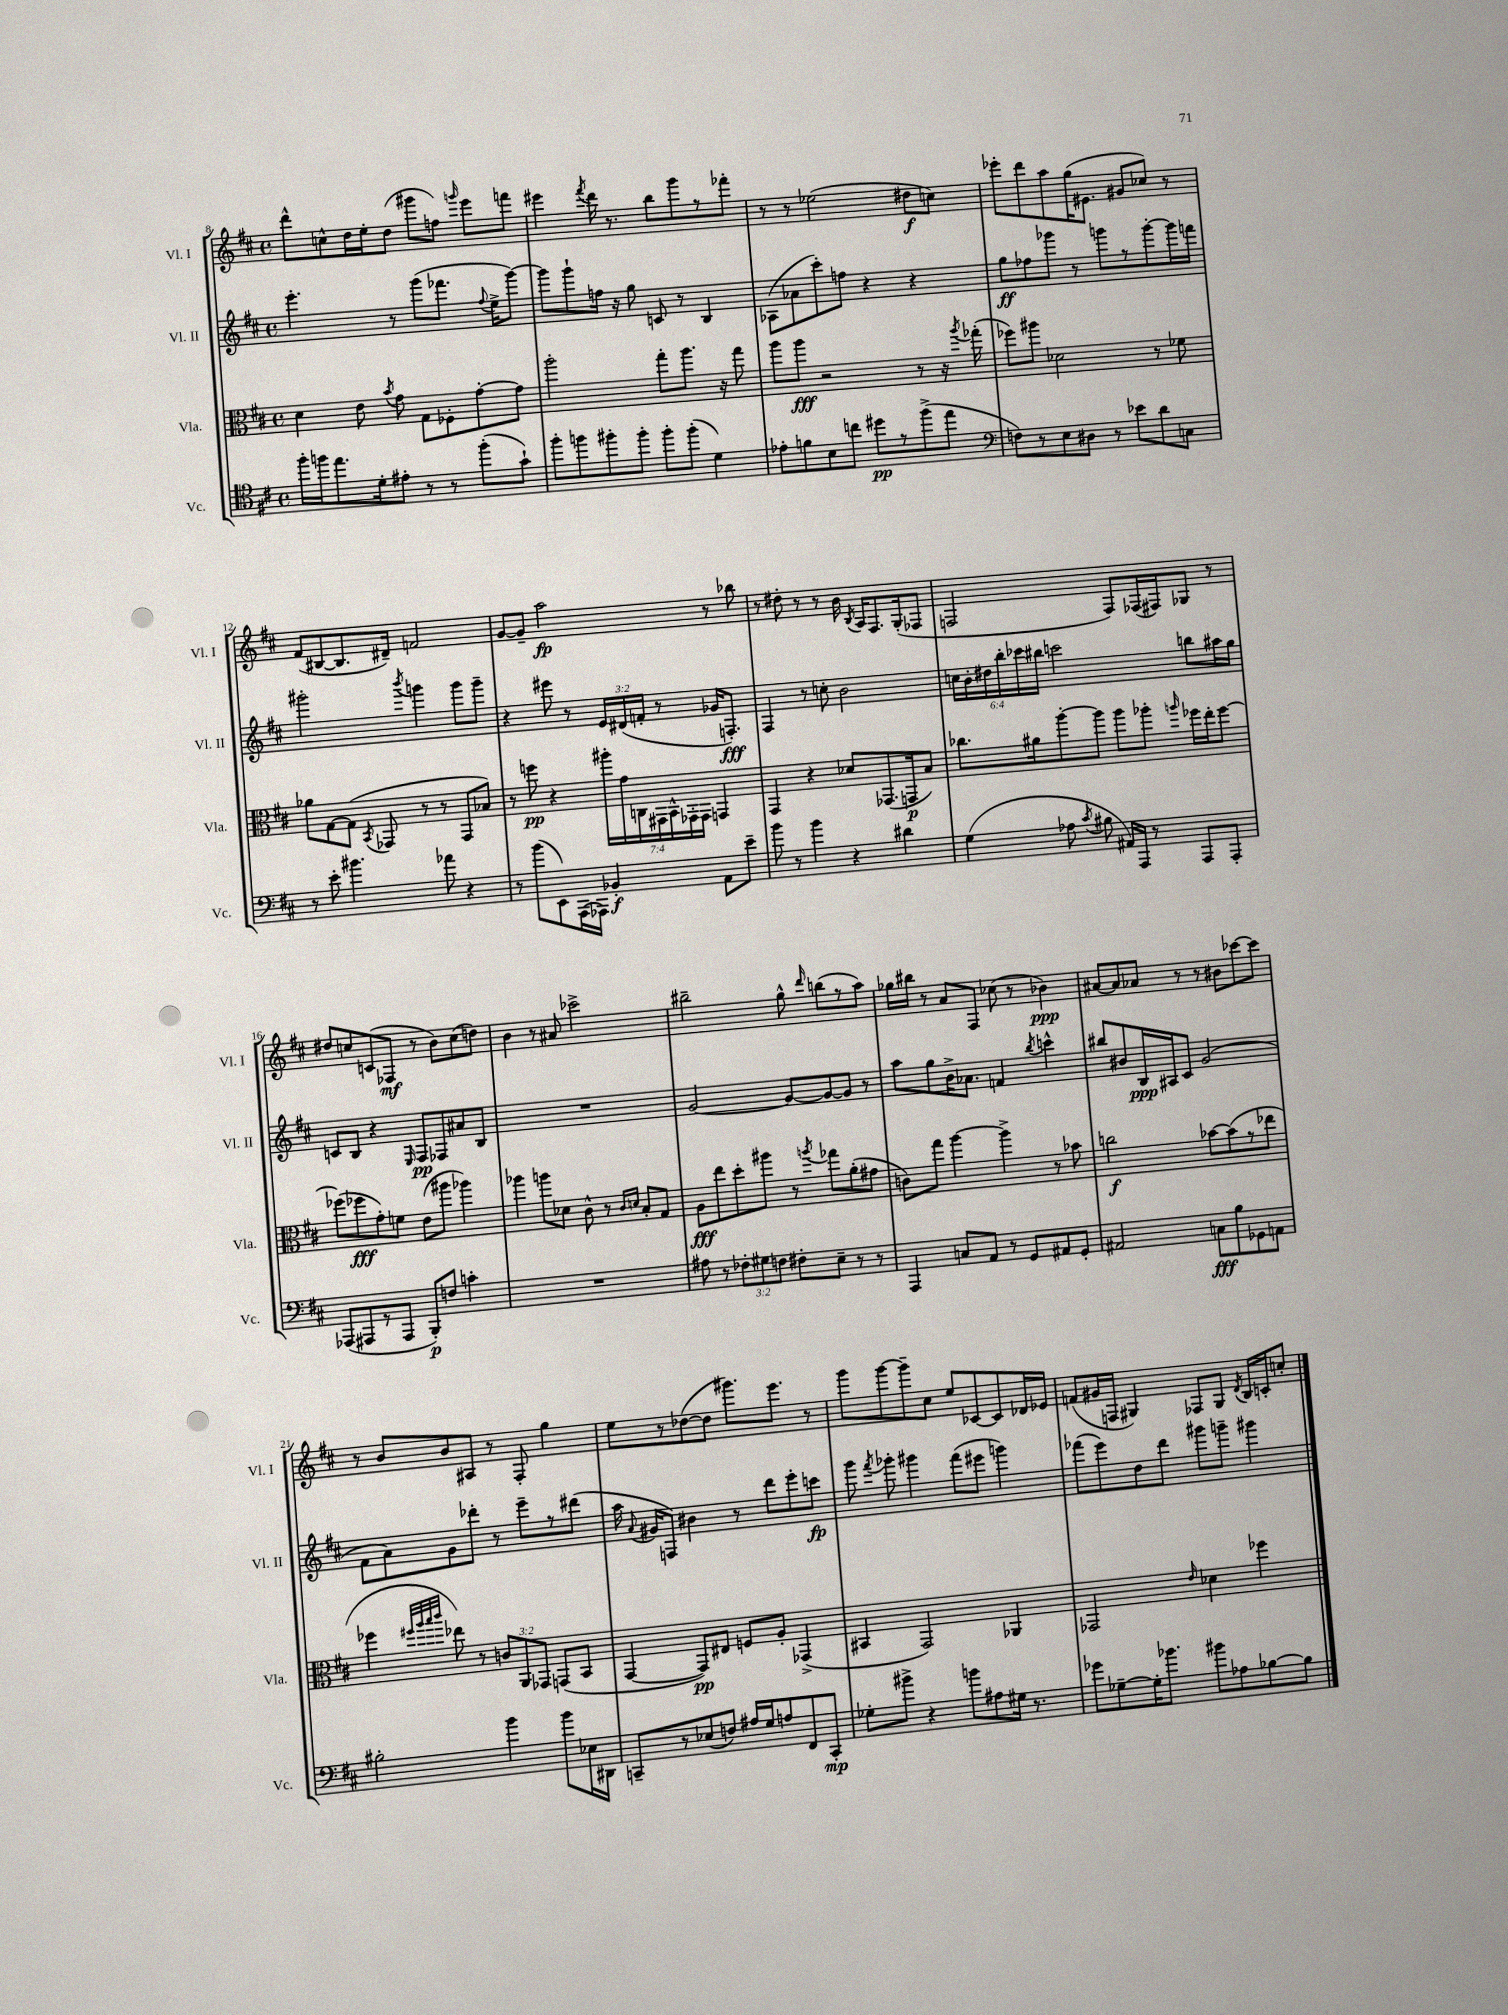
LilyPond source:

<<
\new StaffGroup <<
\new Staff = "s0" \with { instrumentName = "Vl. I" shortInstrumentName = "Vl. I" } {
    \clef treble \key d \major \defaultTimeSignature \time 4/4
    \autoBeamOff d'''8[-^ c''8-^ d''16 e''16-. d''8]( gis'''8[ f''8]) \grace { g'''16 } e'''8[ f'''8] |
    eis'''4 \acciaccatura { fis'''8 } d'''16 r8. b''8[ g'''8 r8 fes'''8]-. |
    r8 r8 ees''2( dis''8[\f c''8]) |
    ees'''8[-. d'''8 a''8 g''16( eis'8.] gis'8[ ces''8]) r8 |
    fis'8[( bis8~ bis8. dis'16]--) f'2 |
    g'8[~ g'8]-- a''2\fp r8 bes''8 |
    r8 dis''8-. r8 r8 b'16 \acciaccatura { b8 } a16[ fis8. g16-.( fes8] |
    f2 f8[) fes16( fis16) ges8] r8 |
    dis''8[ c''8 c'8( fes8]\mf r8 b'8[) c''8( d''8]) |
    b'4 r8 ais'8 ces'''2-> |
    bis''2-- g''8-^ \grace { d'''16 } b''8[( r8 a''8]) |
    ges''16[ bis''16] r8 a'8[ fis8] ces''8( r8 bes'4\ppp) |
    ais'8[~ ais'8 aes'8] r8 r8 bis'8[ ces'''8~ ces'''8] |
    r8 b'8[ b'8 ais8] r8 fis8-. g''4 |
    e''8[ r8 des''8~( des''8] gis'''8.[) e'''8.] r8 |
    g'''8[ g'''8~ g'''8-- cis''8] e''8[ ces'8~ ces'8 des'16 ees'16] |
    f'8[( gis'16 f16] gis4) fes8[ gis8] \acciaccatura { d'8 } b16[ c'16-. c''8]-. \bar "|." |
}
\new Staff = "s1" \with { instrumentName = "Vl. II" shortInstrumentName = "Vl. II" } {
    \clef treble \key d \major \defaultTimeSignature \time 4/4 \override Staff.TupletNumber.text = #tuplet-number::calc-fraction-text
    \autoBeamOff e'''4.-. r8 g'''8[( fes'''8.] \appoggiatura { fis''8 } e''16[-> g'''8]~) |
    g'''8[ g'''8-! f''16] r16 g''8 c'8 r8 b4 |
    aes8[( aes'8 cis'''8-.) f''8] r4 r4 |
    g''8[\ff fes''8 ges'''8] r8 g'''8[ r8 g'''8~-. g'''16 f'''16] |
    gis'''2-. \acciaccatura { b'''8 } g'''4 g'''8[ g'''8]-- |
    r4 eis'''8 r8 \tuplet 3/2 { e'16[ dis'16( f'16]-. } r8 ges'16[ f8.]-.\fff) |
    fis4 r8 c''8-. b'2 |
    \tuplet 6/4 { c''16[ b'16-. dis''16 b''16-. ces'''16 bis''16] } c'''2 b''8[ ais''16 g''16] |
    c'8[ b8] r4 \grace { e16 } fis8[\pp fes8 ais'8 b8] |
    R1 |
    g'2~ g'8[~ g'8~ g'8] r8 |
    a''8[ g''8 b'16-> aes'8.] f'4 \acciaccatura { b''8 } c'''4-^ |
    bis''8[ bis'8 b16\ppp ais16 cis'8] g'2( |
    fis'8[ a'8) g'8 des'''8]-. r8 e'''8[-- r8 dis'''8]( |
    a''16 \appoggiatura { a'8 } gis'16[ f8]) bis'4 r8 d'''8[ e'''8-. c'''8]\fp |
    g'''8 \acciaccatura { fis'''8 } ges'''8-. gis'''4 fis'''8[( eis'''8] g'''4) |
    fes'''8[( e'''8) d''8 d'''8] gis'''8[ g'''8]-- gis'''4 \bar "|." |
}
\new Staff = "s2" \with { instrumentName = "Vla." shortInstrumentName = "Vla." } {
    \clef alto \key d \major \defaultTimeSignature \time 4/4 \override Staff.TupletNumber.text = #tuplet-number::calc-fraction-text
    \autoBeamOff d'4 e'8 \acciaccatura { b'8 } g'8 g8[ fes8-. g'8~-. g'8] |
    a''2-. g''8[-. a''8.] r16 g''8 |
    a''8[ a''8]\fff r2 r8 r16 \acciaccatura { a''8 } ges''16-.( |
    fes''8[) ais''8] des'2 r8 fes'8 |
    aes'8[ g8~ g8]( \acciaccatura { b,8 } ges,8 r8 r8 ges,8[ bes8]) |
    r8 f''8\pp r4 \tuplet 7/4 { ais''16[-. g'16 c16 gis,16 b,16-^ ges,16-. ges,16] } g,4 |
    g,4 r4 des'8[ ges,8.( g,16\p b8]) |
    ces''8.[ ais'16 a''8~-. a''8] a''8[ aes''8]-. \grace { a''16 } fes''16[ e''16-. fes''8]~ |
    fes''8[( fes''8\fff g'8-.) f'8] e'8[( ais''8] aes''4) |
    aes''4 a''8[ des'8] cis'8-^ r8 \grace { cis'16[ d'16] } b8[-. g8] |
    a8[\fff e''8 d''8-. ais''8] r8 \acciaccatura { a''8 } ges''8[ a'8-.( gis'8] |
    c'8[) g''8] a''4~ a''4-> r8 bes'8 |
    c''2\f bes'8[~ bes'8( r8 ees''8] |
    fes''4 \grace { fis''32[ a''32 b''32 cis'''32] } ees''8) r8 \tuplet 3/2 { c'8[ a,8 ges,8] } g,8[( b,8] |
    g,4~ g,8[\pp) eis8] f8[ a8]-. ges,4->( |
    bis,4 g,2) aes,4 |
    ges,2 \grace { e'16 } des'4 fes''4 \bar "|." |
}
\new Staff = "s3" \with { instrumentName = "Vc." shortInstrumentName = "Vc." } {
    \clef tenor \key d \major \defaultTimeSignature \time 4/4 \override Staff.TupletNumber.text = #tuplet-number::calc-fraction-text
    \autoBeamOff fis''16[-. f''16 e''8. d'16-. eis'8]-. r8 r8 f''8[-.( g'8]-!) |
    fis''8[-. f''8 fis''8-. fis''8]-. fis''8[-. fis''8]-.( d'4) |
    ees'8[-. f'8 b8 c''8] dis''8[\pp r8 fis''8->( e''8] |
    \clef bass f8[) r8 e8 dis8] r8 ees'8[ d'8 c8] |
    r8 e'8-. bis'4. aes'8 r4 |
    r8 b'8[( e,8) a,,16( aes,,16]) bes,4-.\f a,8[ e'8]-- |
    b'8 r8 b'4 r4 dis'4 |
    g4( aes8 \acciaccatura { cis'8 } bis8 ais,16[) a,,16] r8 a,,8[ a,,8]-. |
    aes,,8[( ais,,8 r8 ais,,8] b,,8[-.\p) f8] c'4-. |
    R1 |
    ais8 r8 \tuplet 3/2 { fes8[-. gis8 f8] } fis8[-. e8]-- r8 r8 |
    a,,4 c8[ a,8] r8 g,8[ ais,8 g,8]-. |
    ais,2 c8[\fff b8 ges,8 a,8] |
    bis2-. b'4 b'8[ ees16 dis,16] |
    c,8[-- r8 ees8( f8]) ais16[ g16 a8 fis,8 c,8]-.\mp |
    ges8[-. bis'8]-> r4 b'8[ ais8 gis16] r8. |
    ges'8[ ges8~-- ges16-. bes'8.] bis'8[ aes8 bes8~ bes8] \bar "|." |
}
>>
>>
\layout { \context { \Score currentBarNumber = #8 } }
